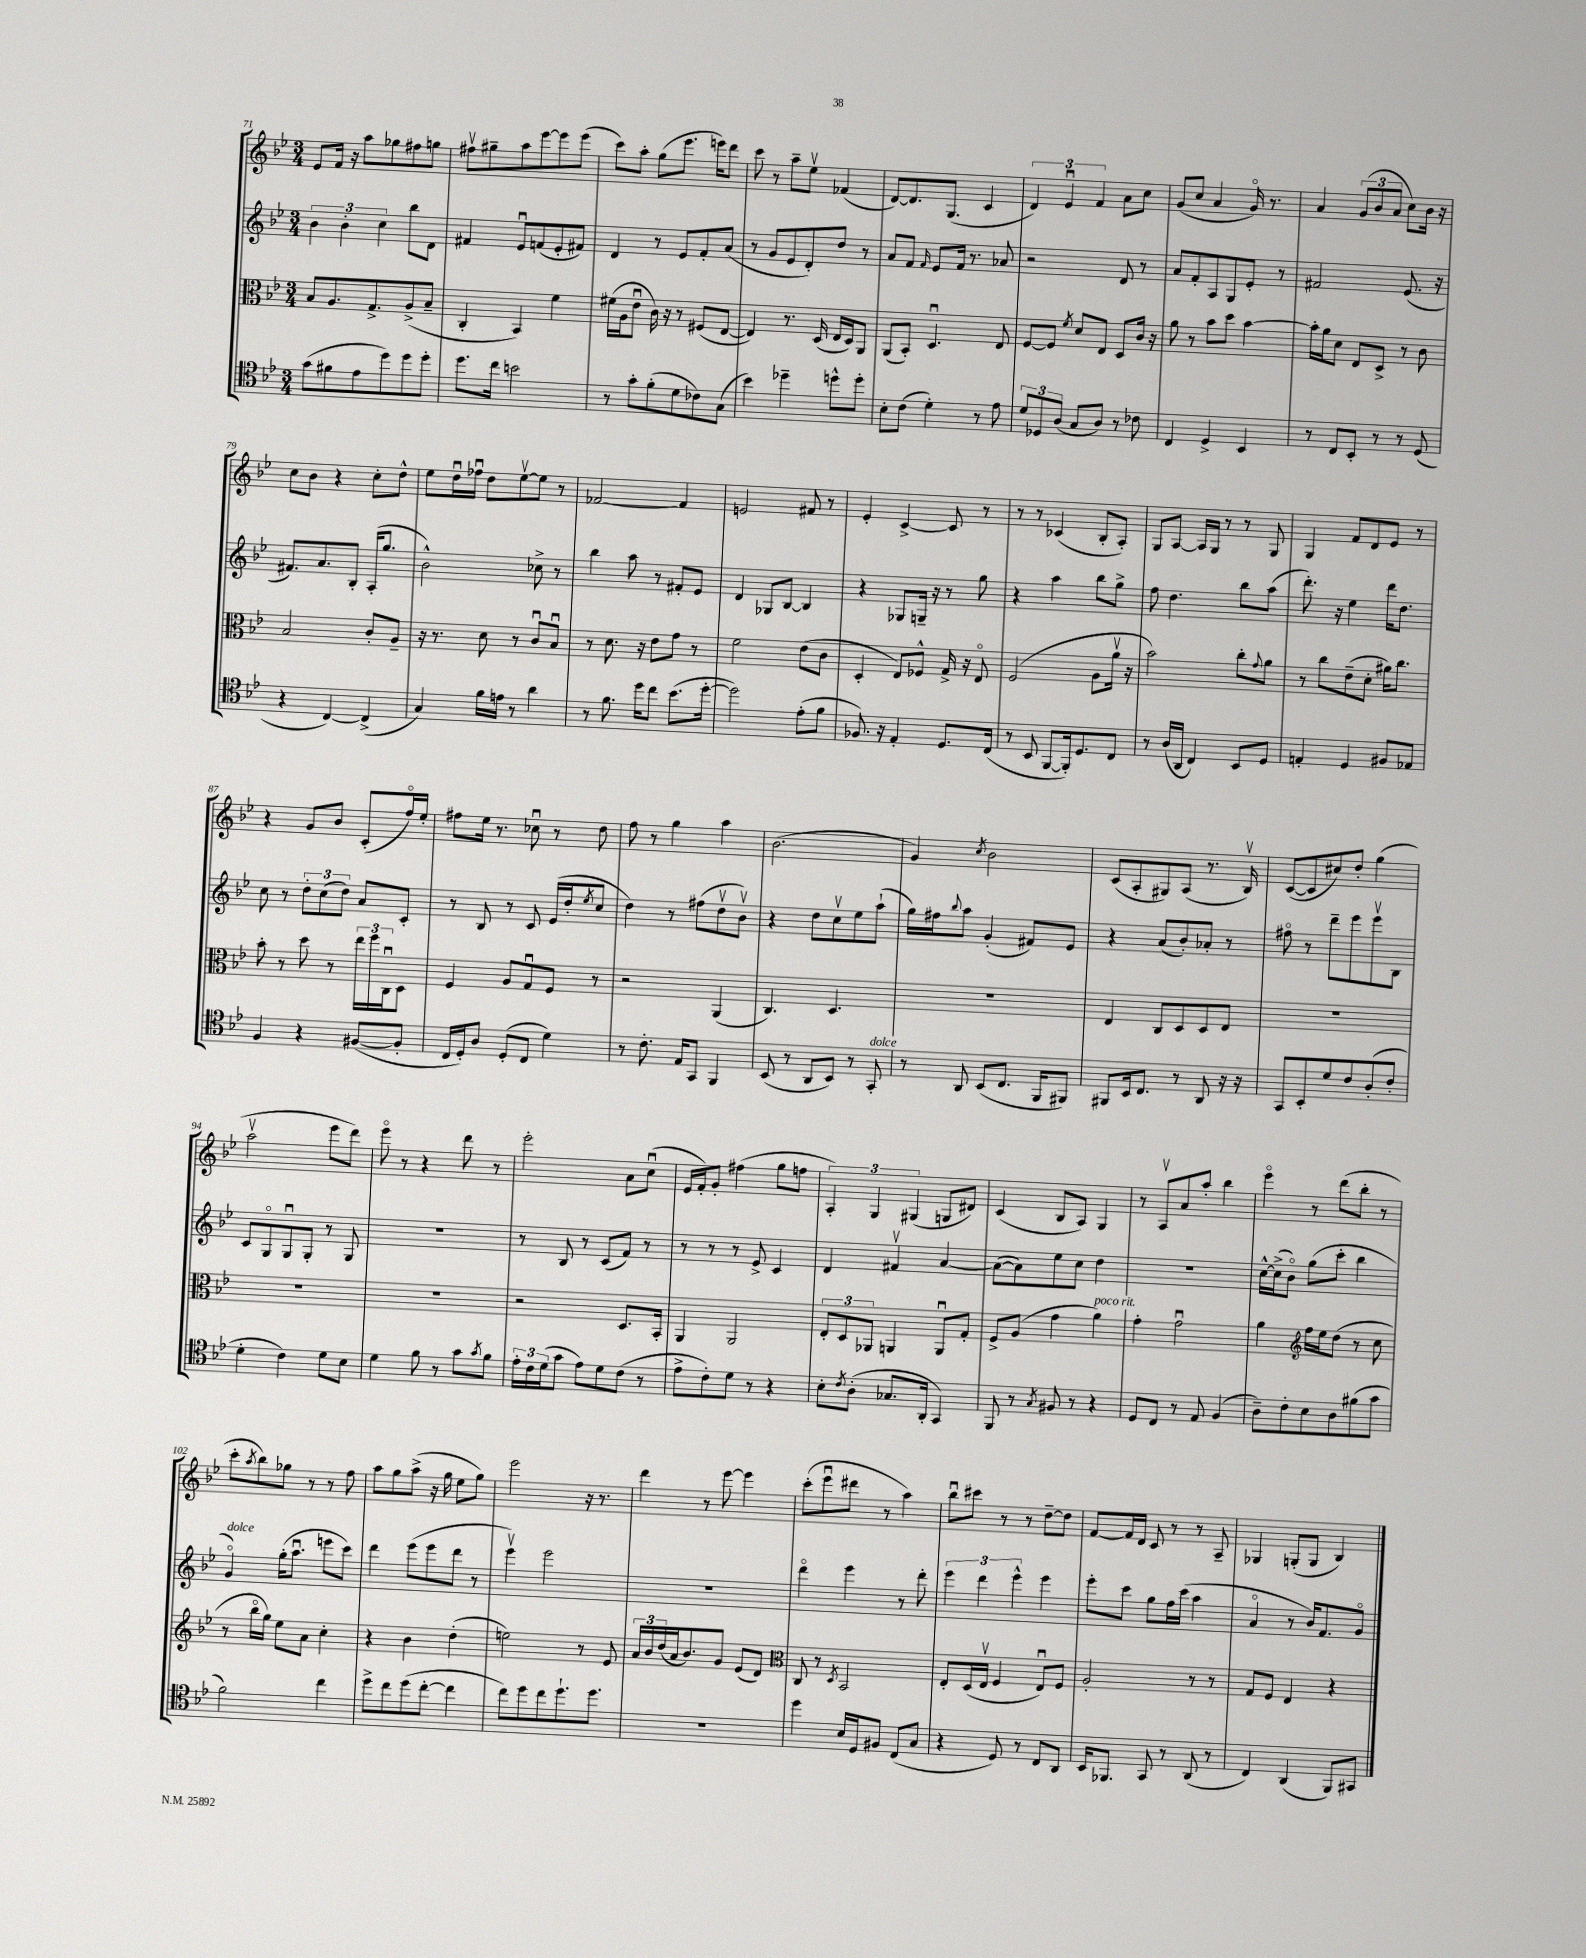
<<
\new StaffGroup <<
\new Staff = "s0" {
    \clef treble \key bes \major \numericTimeSignature \time 3/4
    ees'8 f'16 r16 a''8 ges''8 fis''8 g''8 |
    fis''8\upbow gis''8-- a''8 ees'''8~ ees'''8 ees'''8( |
    c'''8) a''8-. g''8( ees'''8. e'''16) d'''8 |
    c'''8 r8 a''8-- ees''8\upbow fes'4( |
    d'8~) d'8. g8.( c'4 |
    \tuplet 3/2 { d'4) ees'4\downbow f'4 } a'8 c''8 |
    g'8( c''8 a'4 g'16\flageolet) r8. |
    a'4 \tuplet 3/2 { g'8( bes'8 a'8 } c''8) bes'16 r16 |
    c''8 bes'8 r4 c''8-. d''8-^ |
    ees''8 d''16\downbow fes''16\downbow d''8 ees''8~\upbow ees''8 r8 |
    fes'2~ fes'4 |
    e'2 fis'8 r8 |
    ees'4-. c'4~-> c'8 r8 |
    r8 r8 ces'4( bes8-. a8-.) |
    g8 a8~ a16 g16 r8 r8 g8 |
    g4 f'8 d'8 ees'8 r8 |
    r4 g'8 bes'8 c'8-.( f''16\flageolet) ees''16-. |
    fis''8 ees''16 r8. ces''8\downbow r8 d''8 |
    f''8 r8 g''4 a''4 |
    bes'2.( |
    g'4) \acciaccatura { c''8 } bes'2 |
    c'8( a8-. gis8) a8( r8. bes16\upbow) |
    c'8~( c'8 cis''8) d''8-. g''4( |
    a''2\upbow ees'''8 d'''8) |
    ees'''8\flageolet r8 r4 d'''8 r8 |
    ees'''2-. a'8 c''8\downbow( |
    ees'16 f'16-.) g'8-. fis''4( g''8 f''8 |
    \tuplet 3/2 { a4-.) g4 gis4( } g8 dis'8) |
    c'4( bes8 a8) g4 |
    r8 a8\upbow a'8 a''8-. bes''4 |
    ees'''4\flageolet r8 d'''8( bes''8-. r8 |
    c'''8-. \acciaccatura { a''8 } bes''8) ges''8 r8 r8 f''8 |
    a''8 g''8 a''8->( r16 g''16 ees''8 g''8) |
    ees'''2 r16 r8. |
    d'''4 r8 ees'''8~ ees'''4 |
    c'''8-.( ees'''8\downbow dis'''8 r8 a''4) |
    bes''8\downbow cis'''8 r8 r8 d''8~-- d''8 |
    f'8~ f'16 d'16 c'8 r8 r8 a8-- |
    ges4 g8-.( g8 bes4) \bar "|." |
}
\new Staff = "s1" {
    \clef treble \key bes \major \numericTimeSignature \time 3/4
    \tuplet 3/2 { bes'4 bes'4-. c''4 } bes''8 d'8 |
    fis'4 ees'8\downbow f'8( ees'8-. fis'8) |
    d'4 r8 ees'8 f'8-. a'8( |
    r8 g'8 ees'8 d'8-.) d''8 r8 |
    a'8 f'8 \grace { f'16 } ees'8 f'16 r8. aes'8 |
    r2 d'8 r8 |
    a'8 f'8-. a8 g8 ees'8-. r8 |
    fis'2 ees'8.( r16 |
    fis'8.) a'8. bes8-. a16-.( g''8. |
    bes'2-^) ces''8-> r8 |
    bes''4 a''8 r8 fis'8-. ees'8 |
    d'4 ges8 bes8~ bes4 |
    r4 ges8 g16-- r16 r8 g''8 |
    r4 a''4 bes''8 g''8-> |
    f''8 d''4. bes''8 a''8( |
    d'''8.-.) r16 ees''4 d'''16 d''8. |
    c''8 r8 \tuplet 3/2 { d''8-. c''8( d''8) } a'8 c'8-. |
    r8 bes8 r8 c'8 ees'16( d''16-. \acciaccatura { ees''8 } c''8 |
    d''4) r8 fis''8( d''8\upbow bes'8\upbow) |
    r4 d''8 c''8\upbow ees''8 a''8-!( |
    g''16) fis''16 \appoggiatura { bes''8 } a''8 g'4-.( fis'8) ees'8 |
    r4 a'8( bes'8-.) aes'8-. r8 |
    fis''8\flageolet r8 d'''8-- ees'''8 ees'''8\upbow bes8 |
    c'8 g8\flageolet g8\downbow g8-. r8 g8 |
    R2. |
    r8 bes8 r8 c'8( f'8) r8 |
    r8 r8 r8 ees'8-> c'4 |
    d'4 fis'4\upbow a'4~ |
    a'8~( a'8) ees''8 c''8 d''4 |
    R2. |
    c''16~-^ c''16->( bes'8\flageolet) g''8( c'''8-. bes''4 |
    g'4\flageolet^\markup { \italic "dolce" }) g''16-.( a''8.\downbow e'''8 c'''8) |
    d'''4 ees'''8( ees'''8 d'''8 r8 |
    ees'''4\upbow) ees'''2 |
    R2. |
    d'''4\flageolet ees'''4 r8 d'''8-. |
    \tuplet 3/2 { ees'''4 d'''4 ees'''4-^ } ees'''4 |
    ees'''8-. c'''8 g''8 f''16 c'''16( a''4 |
    a'4\flageolet r8 bes'16) f'8. g'8\flageolet \bar "|." |
}
\new Staff = "s2" {
    \clef alto \key bes \major \numericTimeSignature \time 3/4
    bes8 a8. g8.-> a8->( bes8-- |
    c4-. bes,4) f'4 |
    fis'16( a16 ees'8\downbow c'16) r16 r8 fis8( ees8~ |
    ees4) r8. d16( ees16 d16) a,8 |
    a,8( bes,8-.) d4.\downbow ees8 |
    f8~ f8 \acciaccatura { f'8 } d'8 ees8 d8 c'16 r16 |
    a'8 r8 bes'8 d''8 bes'4~ |
    bes'16-. a'16 d'8 ees8 d8-> r8 c'8 |
    bes2 c'8-. a8-- |
    r16 r8. d'8 r8 c'8\downbow bes8\downbow |
    r8 d'8. r16 ees'8 g'8 r8 |
    f'2 ees'8( c'8 |
    d4-. ees8) fes8-^ g16-> r16 ees8\flageolet |
    f2( a8 a'16\upbow r16 |
    bes'2) c''8-. \appoggiatura { g'8 } a'8 |
    r8 c''8 ees'8--( d'8-. ais'16) c''8. |
    bes'8-. r8 d''8 r8 \tuplet 3/2 { ees''16 f''16 c16\downbow } d8 |
    f4 a8 g8\downbow f8 r8 |
    r2 a,4( |
    c4.) d4. |
    R2. |
    ees4 c8 d8 d8 ees8 |
    R2. |
    R2. |
    R2. |
    r2 d8. bes,16-. |
    a,4 a,2 |
    \tuplet 3/2 { ees8-. d8 aes,8 } a,4 a,8\downbow g8-. |
    f8-> a8( g'4 a'4^\markup { \italic "poco rit." }) |
    g'4-. g'2\downbow |
    a'4 \clef treble f''16 ees''16 d''8( r8 c''8 |
    r8 bes''16\flageolet g''16) ees''8 a'8 c''4-. |
    r4 bes'4 d''4-.( |
    e''2) r8 ees'8 |
    \tuplet 3/2 { a'16 bes'16 d''16( } a'16 bes'8.) g'8 ees'8( d'8) |
    \clef alto c8 r8 \acciaccatura { d8 } bes,2 |
    ees8-. d16( ees16\upbow f4 ees8\downbow) f8 |
    a2-. r8 r8 |
    g8 f8 ees4 r4 \bar "|." |
}
\new Staff = "s3" {
    \clef tenor \key bes \major \numericTimeSignature \time 3/4
    g'8( fis'8 ees'8 d''8) d''8 d''8-. |
    d''8. c''16 b'2 |
    r8 g'8-. f'8-.( d'8 ces'8) g8( |
    bes'4) des''4-- d''8-^ d''8-. |
    bes8-. c'8( d'4-.) r8 ees'8 |
    \tuplet 3/2 { d'8 des8 a8( } g8 a8) r8 ces'8 |
    c4 d4-> bes,4 |
    r8 c8 bes,8-. r8 r8 d8( |
    r4 c4~) c4->( |
    g4) f'16 e'16 r8 a'4 |
    r8 f'8. d''16 c''8 bes'8.( d''16~-. |
    d''2) ees'8-.( f'8 |
    fes8.) r16 ees4-. d8. c16( |
    r8 bes,8 f,8~ f,16-.) d8. c8 |
    r8 a16( a,16 c4) bes,8 d8 |
    e4-. d4 fis8 ees8 |
    f4 r4 fis8~( fis8-. |
    c16 d16-.) a8 d8-.( c8 d'4) |
    r8 c'8.-. ees16 g,8 f,4 |
    bes,8( r8 a,8 bes,8) r8 g,8-.^\markup { \italic "dolce" } |
    r8 a,8 bes,8( c8. f,16 fis,8) |
    fis,8 bes,16 c8. r8 a,8 r16 r16 |
    g,8 bes,8-. d'8 c'8 a8-.( c'8-. |
    d'4-. c'4) d'8 bes8 |
    d'4 f'8 r8 g'8 \acciaccatura { g'8 } f'8 |
    \tuplet 3/2 { ees'16-. c'16 d'16( } g'8 ees'8) d'8 c'8( r8 |
    ees'8-> c'8-.) d'8 r8 r4 |
    bes8-. \acciaccatura { c'8 } a8-.( ges8. a,16-. g,4) |
    f,8 r8 \acciaccatura { g8 } fis8 r8 r4 |
    d8 c8 r8 ees8 f4( |
    a8--) c'8-. bes8 a8 fis'8( g'8 |
    f'2) c''4 |
    d''8-> c''8 d''8( c''8~-. c''4 |
    c''8) d''8 c''8 d''8.-! d''8. |
    R2. |
    d''4 bes16 d16 fis8 c8( g8 |
    r4 d8) r8 c8 a,8 |
    bes,16 fes,8. g,8 r8 a,8( r8 |
    c4) a,4( f,8) gis,8 \bar "|." |
}
>>
>>
\layout { \context { \Score currentBarNumber = #71 } }
